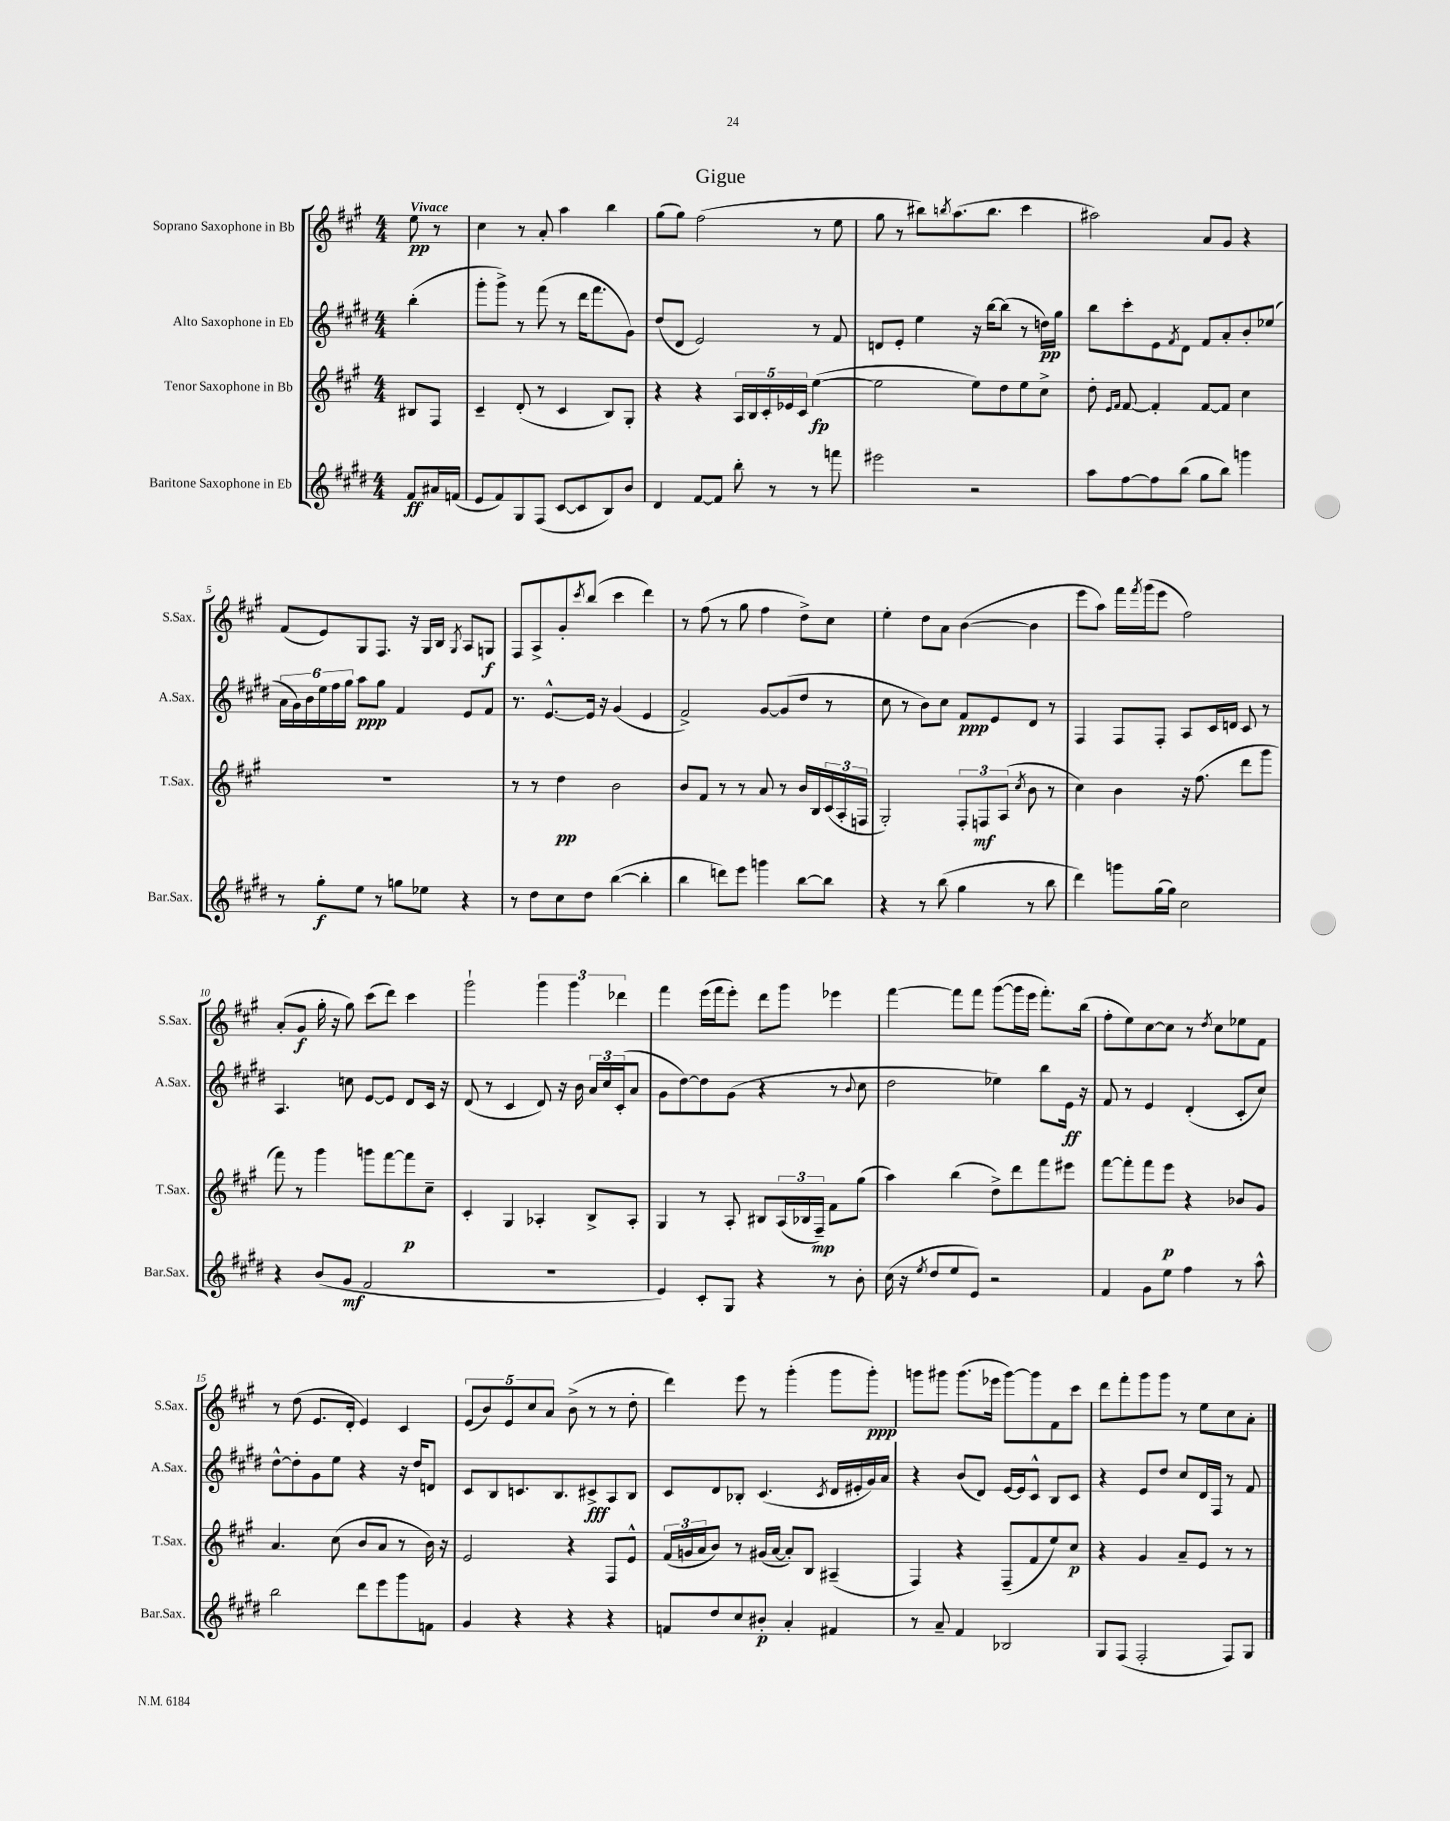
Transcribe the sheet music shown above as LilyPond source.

\header { title = "Gigue" }
<<
\new StaffGroup <<
\new Staff = "s0" \with { instrumentName = "Soprano Saxophone in Bb" shortInstrumentName = "S.Sax." } {
    \clef treble \key a \major \numericTimeSignature \time 4/4 \partial 4 \tempo "Vivace"
    e''8\pp r8 |
    cis''4 r8 a'8-. a''4 b''4 |
    gis''8( gis''8) fis''2( r8 e''8 |
    gis''8 r8 bis''8) \acciaccatura { b''8 } a''8.( b''8. cis'''4 |
    ais''2) a'8 gis'8 r4 |
    fis'8( e'8) gis8 fis8. r16 gis16 b16 \acciaccatura { gis8 } a8 g8\f |
    fis8 a8-> gis'8-. \acciaccatura { cis'''8 } b''8( cis'''4 d'''4) |
    r8 fis''8( r8 gis''8 fis''4 d''8->) cis''8 |
    e''4-. d''8 a'8 b'4~( b'4 |
    e'''8 a''8) fis'''16 \acciaccatura { fis'''8 } gis'''16( e'''8 fis''2) |
    a'8-.( gis'8\f gis''16-. r16 gis''8) cis'''8( d'''8) cis'''4 |
    gis'''2-! \tuplet 3/2 { gis'''4 gis'''4 des'''4 } |
    fis'''4 e'''16( fis'''16 e'''8-.) d'''8 gis'''8 ees'''4 |
    fis'''4~ fis'''8 fis'''8 gis'''8~( gis'''16 e'''16 fis'''8.-.) b''16( |
    fis''8-. e''8) cis''8~ cis''8 r8 \acciaccatura { d''8 } cis''8 ees''8 fis'8 |
    r8 d''8( e'8. d'16-. e'4) cis'4 |
    \tuplet 5/4 { e'8( b'8) e'8 cis''8 a'8 } b'8->( r8 r8 d''8-. |
    d'''4) e'''8 r8 gis'''4-.( gis'''8 gis'''8-.\ppp) |
    g'''8 gis'''8 gis'''8.( ees'''16 gis'''8~) gis'''8 fis'8 cis'''8 |
    d'''8 fis'''8-. gis'''8 gis'''8 r8 e''8 cis''8 a'8-. \bar "|." |
}
\new Staff = "s1" \with { instrumentName = "Alto Saxophone in Eb" shortInstrumentName = "A.Sax." } {
    \clef treble \key e \major \numericTimeSignature \time 4/4 \partial 4
    b''4-.( |
    gis'''8-. gis'''8->) r8 fis'''8( r8 dis'''16 fis'''8. gis'8) |
    dis''8( dis'8 e'2) r8 fis'8 |
    d'8 e'8-. e''4 r16 b''16~ b''8( r8 d''16\pp) gis''16 |
    b''8 cis'''8-. e'8 \acciaccatura { fis'8 } dis'8 fis'8 a'8-. b'8-. ees''8( |
    \tuplet 6/4 { a'16 gis'16) b'16 e''16 fis''16 gis''16 } a''8\ppp gis''8 fis'4 e'8 fis'8 |
    r8. e'8.~-^ e'16 r16 gis'4( e'4 |
    fis'2->) gis'8~ gis'8( dis''8 r8 |
    cis''8 r8 b'8) cis''8 fis'8\ppp e'8 dis'8 r8 |
    fis4 fis8 fis8-. a8 cis'16 d'16 cis'8 r8 |
    a4. c''8 e'8~ e'8 dis'8 cis'16 r16 |
    dis'8( r8 cis'4 dis'8) r16 b'16 \tuplet 3/2 { a'16 cis''16 cis'16-.( } a'8 |
    gis'8 dis''8~) dis''8 gis'8( r4 r8 \appoggiatura { b'8 } cis''8 |
    dis''2 ees''4) b''8 e'16\ff r16 |
    fis'8 r8 e'4 dis'4-.( cis'8-. cis''8) |
    dis''8~-^ dis''8-. gis'8 e''8 r4 r16 dis''16 d'8 |
    cis'8 b8 c'8. b8. cis'8->\fff a8 b8 |
    cis'8 dis'8 bes8-. cis'4.( \acciaccatura { cis'8 } dis'16 eis'16-. gis'16) a'16 |
    r4 b'8( dis'8) e'16~ e'16 cis'8-^ b8 cis'8 |
    r4 e'8 dis''8 cis''8 dis'16 fis16 r8 fis'8 \bar "|." |
}
\new Staff = "s2" \with { instrumentName = "Tenor Saxophone in Bb" shortInstrumentName = "T.Sax." } {
    \clef treble \key a \major \numericTimeSignature \time 4/4 \partial 4
    bis8 fis8 |
    cis'4-- d'8-.( r8 cis'4 b8) gis8-. |
    r4 r4 \tuplet 5/4 { a16 b16 cis'16-. ees'16 cis'16 } e''4~\fp( |
    e''2 e''8) d''8 e''8 cis''8-> |
    d''8-. \grace { e'16 fis'16 } fis'8~ fis'4-. fis'8~ fis'8 cis''4 |
    R1 |
    r8 r8 d''4\pp b'2 |
    b'8 fis'8 r8 r8 a'8 r8 b'16 b16 \tuplet 3/2 { cis'16( a16-. f16 } |
    gis2-.) \tuplet 3/2 { fis8-. f8\mf a8( } \acciaccatura { cis''8 } b'8 r8 |
    cis''4) b'4 r16 fis''8.( d'''8 gis'''8 |
    fis'''8) r8 gis'''4 g'''8 fis'''8~ fis'''8\p cis''8-- |
    cis'4-. gis4 aes4-. b8-> aes8-. |
    gis4 r8 a8-. bis8 \tuplet 3/2 { a16( bes16 fis16--\mp) } fis'8 gis''8( |
    a''4) b''4( d''8->) d'''8 fis'''8 eis'''8 |
    fis'''8~ fis'''8-. fis'''8 e'''8\p r4 bes'8 gis'8 |
    a'4. cis''8( b'8 a'8 r8 b'16) r16 |
    e'2 r4 fis8 e'8-^ |
    \tuplet 3/2 { fis'16( g'16 a'16 } b'8) r8 gis'16( a'16~ a'8-.) b8 ais4--( |
    fis4) r4 fis8--( fis'8 e''8) cis''8\p |
    r4 gis'4 a'8-- e'8 r8 r8 \bar "|." |
}
\new Staff = "s3" \with { instrumentName = "Baritone Saxophone in Eb" shortInstrumentName = "Bar.Sax." } {
    \clef treble \key e \major \numericTimeSignature \time 4/4 \partial 4
    fis'8\ff ais'16 f'16( |
    e'8 fis'8) gis8 fis8( cis'8~ cis'8 b8) b'8 |
    dis'4 fis'8~ fis'8 b''8-. r8 r8 f'''8 |
    eis'''2 r2 |
    a''8 fis''8~ fis''8 b''8( gis''8 b''8) g'''4 |
    r8 gis''8-.\f e''8 r8 g''8 ees''8 r4 |
    r8 dis''8 cis''8 dis''8 b''4~( b''4-. |
    b''4 d'''8) e'''8 g'''4 b''8~ b''8 |
    r4 r8 b''8( gis''4 r8 b''8 |
    dis'''4) g'''8 gis''16( gis''16) cis''2 |
    r4 b'8( gis'8\mf fis'2 |
    R1 |
    e'4) cis'8-. gis8 r4 r8 b'8-. |
    cis''16( r16 \acciaccatura { e''8 } dis''8 e''8 e'8) r2 |
    fis'4 gis'8 e''8 fis''4 r8 a''8-^ |
    b''2 dis'''8 e'''8 gis'''8 f'8 |
    gis'4 r4 r4 r4 |
    f'8 dis''8 cis''8 bis'8-.\p a'4-. fis'4 |
    r8 a'8-- fis'4 bes2 |
    gis8 fis8( fis2-. fis8) gis8 \bar "|." |
}
>>
>>
